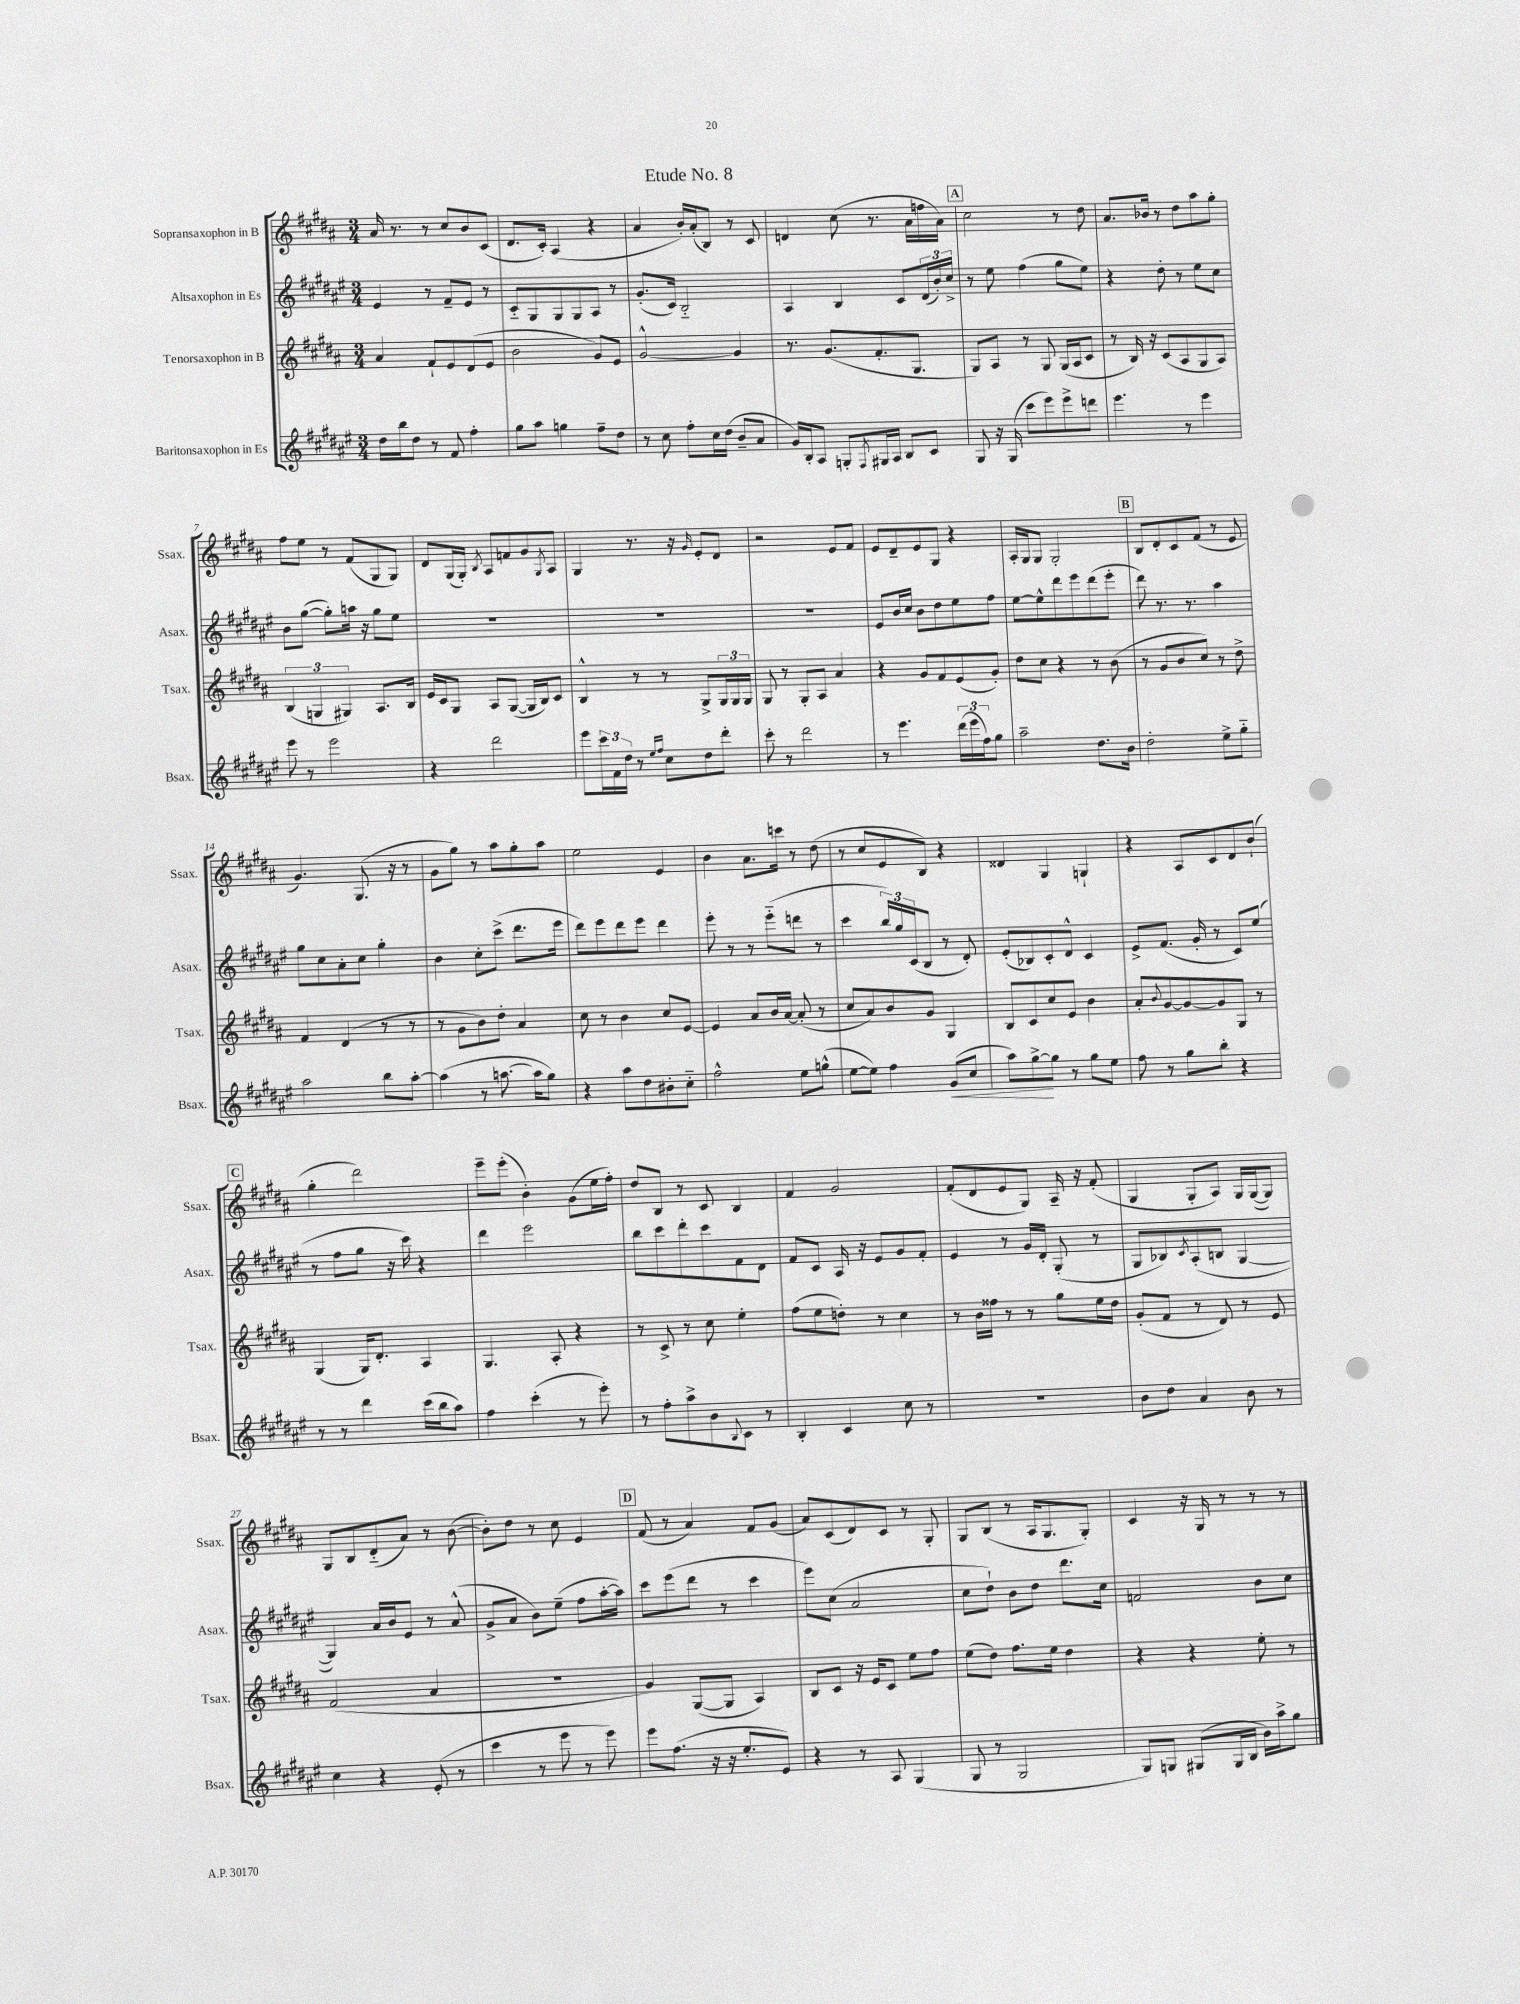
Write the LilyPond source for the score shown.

\header { title = "Etude No. 8" }
<<
\new StaffGroup <<
\new Staff = "s0" \with { instrumentName = "Sopransaxophon in B" shortInstrumentName = "Ssax." } {
    \clef treble \key b \major \numericTimeSignature \time 3/4
    ais'16 r8. r8 cis''8 b'8 cis'8( |
    dis'8. cis'16-.) ais4( r4 |
    ais'4 b'16-.) ais'16-.( b8) r8 cis'8 |
    d'4 cis''8( r8. ais'16 f''16 ais'16) |
    \mark \markup { \box "A" } cis''2 r8 dis''8 |
    ais'8. bes'16 r8 dis''8 ais''8 gis''8-. |
    fis''8 e''8 r8 fis'8( gis8 gis8) |
    dis'8 gis16( gis16-.) \acciaccatura { b8 } ais8 f'8 gis'8 \acciaccatura { gis8 } ais8 |
    gis4 r8. r16 \grace { gis'16 } e'8-. dis'8 |
    r2 e'8 fis'8 |
    e'8 dis'8-- e'8 gis8 r4 |
    ais16-. gis16 gis8 gis2-. |
    \mark \markup { \box "B" } b8 dis'8-. cis'8 fis'8( r8 e'8 |
    gis'4.) gis8.( r16 r8 |
    gis'8 gis''8) r8 ais''8 gis''8-. ais''8 |
    e''2 e'4 |
    b'4 ais'8. c'''16 r8 dis''8( |
    r8 cis''8 e'8 b8) r4 |
    disis'4 gis4 g4-! |
    r4 ais8 cis'8 dis'8 b'8-!( |
    \mark \markup { \box "C" } gis''4-. dis'''2) |
    e'''8-- e'''8-.( b'4-.) gis'8( e''16 fis''16-.) |
    dis''8 b8 r8 cis'8 b4 |
    fis'4 gis'2 |
    fis'8-.( dis'8 e'8 gis8) ais16-- r16 fis'8-.( |
    gis4 gis8-. ais8) gis16 gis16~( gis8) |
    gis8 b8 dis'8-_( ais'8) r8 b'8~( |
    b'8-.) dis''8 r8 cis''8 e'4 |
    \mark \markup { \box "D" } fis'8( r8 ais'4) fis'8 gis'8( |
    ais'8) cis'8( dis'8) cis'8 r8 gis8-. |
    gis8 b8( r8 ais16 gis8. gis8-.) |
    cis'4 r16 gis16 r8 r8 r8 \bar "|." |
}
\new Staff = "s1" \with { instrumentName = "Altsaxophon in Es" shortInstrumentName = "Asax." } {
    \clef treble \key fis \major \numericTimeSignature \time 3/4
    eis'4 r8 fis'8-- eis'8 r8 |
    cis'8-_ gis8 gis8 gis8 ais8 r8 |
    gis'8.-.( cis'16) b2-_ |
    ais4 b4 cis'8 \tuplet 3/2 { dis'16( b'16-.) cis''16-> } |
    \mark \markup { \box "A" } r8 eis''8 fis''4( gis''8 eis''8) |
    r4 dis''8-. r8 eis''8 cis''8 |
    b'8 gis''8~( gis''8-.) a''16 r16 gis''8 eis''8 |
    R2. |
    R2. |
    R2. |
    eis'8 b'16 cis''16 b'8 dis''8 eis''8 fis''8 |
    eis''8~ eis''8-^ dis'''8 eis'''8 dis'''8( eis'''8-. |
    \mark \markup { \box "B" } dis'''8) r8. r8. ais''4 |
    gis''8 cis''8 ais'8-. cis''8 gis''4-. |
    b'4 cis''8-. cis'''8->( dis'''8. eis'''16 |
    dis'''8) eis'''8 dis'''8 eis'''8 dis'''4 |
    eis'''8-. r8 r8 eis'''8-_( d'''8 r8 |
    cis'''4 \tuplet 3/2 { b''16) gis''16 cis'16( } b8 r8 dis'8-.) |
    eis'8-.( bes8) cis'8-. dis'8-^ cis'4 |
    eis'8-> fis'8.( gis'16-. r8 cis'8) eis''8( |
    \mark \markup { \box "C" } r8 fis''8 gis''8 r16 cis'''16) r4 |
    dis'''4 eis'''2 |
    b''8 cis'''8 dis'''8-. cis'''8 fis'8 dis'8 |
    fis'8 cis'8 ais16 r16 eis'8 gis'8 fis'8-. |
    eis'4 r8 gis'16 dis'16-. gis8-.( r8 |
    gis8 bes8) \acciaccatura { cis'8 } ais8-.( b8 gis4~ |
    gis4) ais'16 b'16 eis'8 r8 ais'8-^( |
    gis'8-> ais'8 b'8) eis''8--( fis''8 ais''16~-. ais''16) |
    \mark \markup { \box "D" } cis'''8 eis'''8( dis'''8 r8 cis'''4 |
    eis'''8) cis''8( ais'2 |
    cis''8 dis''8-!) b'8 dis''8 dis'''8. cis''16 |
    f'2 b'8 cis''8 \bar "|." |
}
\new Staff = "s2" \with { instrumentName = "Tenorsaxophon in B" shortInstrumentName = "Tsax." } {
    \clef treble \key b \major \numericTimeSignature \time 3/4
    ais'4 fis'8-! e'8 dis'8( e'8 |
    b'2 gis'8) e'8 |
    gis'2~-^ gis'4 |
    r8. gis'8.( fis'8.-. gis8. |
    \mark \markup { \box "A" } gis8) ais8 r8 gis8 gis16( ais16 cis'8 |
    r8 b16) r16 cis'8( ais8 gis8 ais8) |
    \tuplet 3/2 { b4( g4 gis4) } ais8. b16 |
    e'16 cis'16 gis8 ais8 gis8~( gis16 b16) cis'8 |
    b4-^ r8 r8 gis8-> \tuplet 3/2 { gis16 gis16 gis16 } |
    gis8 r8 gis8-. ais8 ais'4 |
    r4 gis'8 fis'8 e'8( gis'8-.) |
    dis''8 cis''8 r4 r8 b'8( |
    \mark \markup { \box "B" } r8 gis'8 b'8 cis''8) r8 dis''8-> |
    fis'4 dis'4( r8 r8 |
    r8 gis'8 b'8) dis''8-. ais'4 |
    cis''8 r8 b'4 cis''8 e'8~ |
    e'4 ais'8 b'16 ais'16~ ais'8-.( r8 |
    cis''8 ais'8) b'8 gis'8 gis4 |
    b8 cis'8 cis''8 e'8 b'4 |
    ais'8-. \appoggiatura { b'8 } gis'8~ gis'8~ gis'8 gis8 r8 |
    \mark \markup { \box "C" } gis4( gis16) dis'8.-. ais4 |
    gis4. ais8-. r4 |
    r8 cis'8-> r8 cis''8 e''4-. |
    fis''8( e''8 d''8-.) r8 cis''4 |
    r8 b'16 fisis''16 r8 r8 gis''8 e''16 dis''16 |
    gis'8-.( fis'8 r8 dis'8) r8 e'8 |
    fis'2( ais'4 |
    R2. |
    \mark \markup { \box "D" } gis'4) gis8~( gis8 ais4) |
    b8 cis'8 r16 e'16 cis'8 e''8 fis''8 |
    e''8( dis''8) fis''8. e''16 dis''4 |
    r4 r4 e''8-. r8 \bar "|." |
}
\new Staff = "s3" \with { instrumentName = "Baritonsaxophon in Es" shortInstrumentName = "Bsax." } {
    \clef treble \key fis \major \numericTimeSignature \time 3/4
    dis''16 b''16 dis''8 r8 fis'8 fis''4-. |
    gis''8 ais''8 g''4 fis''8-- dis''8 |
    r8 cis''8 fis''8-. cis''16 dis''16( b'8-- ais'8 |
    gis'16) b16-. ais8 g8-. \acciaccatura { fis8 } gis16 ais16 b8 cis'8 |
    \mark \markup { \box "A" } gis8 r16 gis16( cis'''8 eis'''8) eis'''8-> d'''8 |
    eis'''4. r8 eis'''4 |
    eis'''8 r8 eis'''2 |
    r4 dis'''2 |
    eis'''8 \tuplet 3/2 { cis'''16 fis'16 dis''16 } r8 \grace { eis''16 fis''16 } cis''8 dis''8 dis'''8-. |
    cis'''8-. r8 dis'''2 |
    r8 eis'''4. \tuplet 3/2 { dis'''16( eis'''16 fis''16) } gis''8 |
    ais''2-- dis''8. b'16 |
    \mark \markup { \box "B" } dis''2-. eis''8-> gis''8-_ |
    ais''2 b''8 ais''8~-. |
    ais''4( r8 a''8.~ a''16 gis''8) |
    r4 ais''8 dis''8 bis'8-. cis''8-_ |
    fis''2-^ eis''8 g''8-^( |
    eis''8~ eis''8) fis''4 gis'8\<( cis''8 |
    ais''8) gis''8~->\! gis''8 r8 gis''8 eis''8 |
    fis''8 r8 gis''8 b''8-. r4 |
    \mark \markup { \box "C" } r8 r8 dis'''4 cis'''16( b''16 ais''8) |
    fis''4 cis'''4-.( r8 eis'''8-.) |
    r8 fis''8-. ais''8-> b'8 \appoggiatura { b8 } cis'8 r8 |
    b4-. cis'4 cis''8 r8 |
    R2. |
    b'8 dis''8 ais'4 b'8 r8 |
    cis''4 r4 eis'8-.( r8 |
    cis'''4 r8 eis'''8 r8 eis'''8) |
    \mark \markup { \box "D" } eis'''8 fis''8.( r16 r16 eis''8.-. eis'8) |
    r4 r8 ais8 gis4( |
    gis8 r8 gis2 |
    gis8) g8 gis8( gis16 b16 b'16) ais''16-> gis''8 \bar "|." |
}
>>
>>
